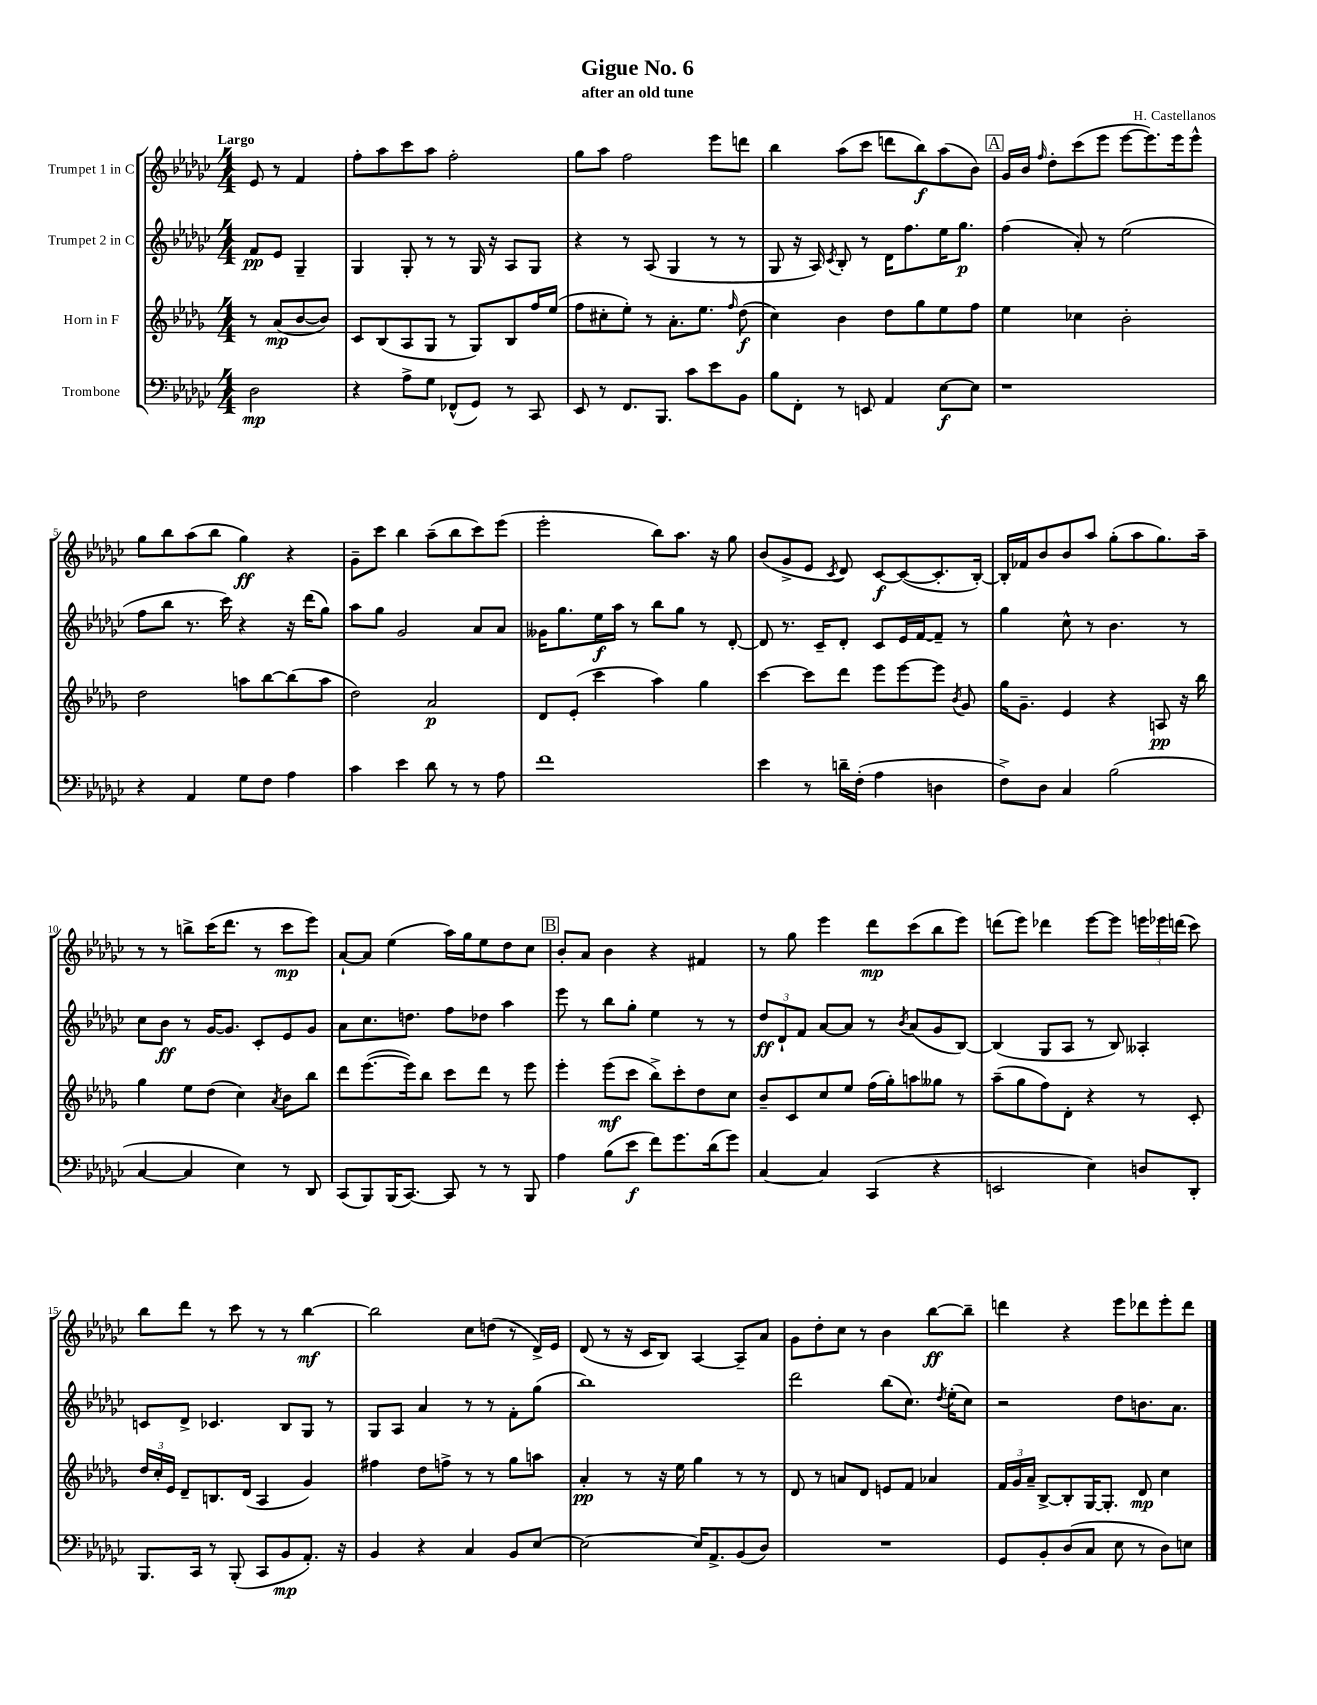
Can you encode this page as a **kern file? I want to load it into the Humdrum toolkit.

**kern	**kern	**kern	**kern
*staff4	*staff3	*staff2	*staff1
*clefF4	*clefG2	*clefG2	*clefG2
*k[b-e-a-d-g-c-]	*k[b-e-a-d-g-]	*k[b-e-a-d-g-c-]	*k[b-e-a-d-g-c-]
*M4/4	*M4/4	*M4/4	*M4/4
2D-\	8r	8f/L	8e-/
.	(8a-/L	8e-/J	8r
.	[8b-/	4G-~/	4f/
.	8b-/]J)	.	.
=	=	=	=
4r	8c/L	4G-/	8ff'\L
.	(8B-/	.	8aa-\
8A-^\L	8A-/	8G-'/	8ccc-\
8G-\J	8G-/J	8r	8aa-\J
(8FF-^^/L	8r	8r	2ff'\
8GG-/J)	8G-/L)	16G-/	.
.	.	16r	.
8r	8B-/	8A-/L	.
8CC-/	16ff/L	8G-/J	.
.	(16ee-/JJ	.	.
=	=	=	=
8EE-/	8ff\L	4r	8gg-\L
8r	8cc#'\	.	8aa-\J
8.FF/L	8ee-'\J)	8r	2ff\
.	8r	(8A-/	.
8.BBB-/J	.	.	.
.	8.a-'\L	4G-/	.
8c-\L	.	.	.
.	8.ee-\J	.	.
8e-\	.	8r	8eee-\L
.	16qqff/	.	.
8BB-\J	(8dd-\	8r	8ddd\J
=	=	=	=
8B-\L	4cc\)	8G-/	4bb-\
8FF'\J	.	16r	.
.	.	16A-/)	.
.	.	8qc-/	.
8r	4b-\	8B-'/	(8aa-\L
8EE/	.	8r	8ccc-\J
4AA-/	8dd-\L	16d-\LK	8ddd\L
.	.	8.ff\	.
.	8gg-\	.	8bb-\)
[8E-\L	8ee-\	16ee-\K	(8aa-\
.	.	8.gg-\J	.
8E-\]J	8ff\J	.	8b-\J)
=	=	=	=
1r	4ee-\	(4ff\	16g-/LL
.	.	.	16b-/JJ
.	.	.	16qqff/
.	.	.	8dd-'\L
.	4cc-\	8a-'/)	(8ccc-\
.	.	8r	8eee-\J
.	2b-'\	(2ee-\	[8eee-\L
.	.	.	8.eee-\])
.	.	.	16eee-\k
.	.	.	8eee-^^\J
=	=	=	=
4r	2dd-\	8ff\L	8gg-\L
.	.	8bb-\J	8bb-\
4AA-/	.	8.r	(8aa-\
.	.	.	8bb-\J
.	.	16ccc-\)	.
8G-\L	8aa\L	4r	4gg-\)
8F\J	[8bb-\	.	.
4A-\	(8bb-\]	16r	4r
.	.	(16ddd-\LK	.
.	8aa\J	8gg-\J)	.
=	=	=	=
4c-\	2dd-\)	8aa-\L	8g-~\L
.	.	8gg-\J	8ccc-\J
4e-\	.	2g-/	4bb-\
8d-\	2a-/	.	(8aa-~\L
8r	.	.	8bb-\
8r	.	8a-/L	8ccc-\)
8A-\	.	8a-/J	(8eee-\J
=	=	=	=
1f	8d-/L	16g--\LK	2eee-'\
.	.	8.gg-\	.
.	(8e-'/J	.	.
.	4ccc\	16ee-\L	.
.	.	16aa-\JJ	.
.	.	8r	.
.	4aa-\)	8bb-\L	8bb-\L)
.	.	8gg-\J	8.aa-\J
.	4gg-\	8r	.
.	.	.	16r
.	.	[8d-'/	8gg-\
=	=	=	=
4e-\	[4ccc\	8d-/]	(8b-/L
.	.	8.r	8g-^/
8r	8ccc\]L	.	8e-/J
.	.	16c-~/LK	.
.	.	.	8qc-/
16d~\LL	8ddd-\J	8d-'/J	8d-/)
(16F'\JJ	.	.	.
4A-\	8eee-\L	8c-/L	[8c-/L
.	[8eee-\	16e-/L	(8c-/_
.	.	[16f/J	.
4D\	8eee-\]J	8f~/]J	8.c-'/]
.	8qb-/	.	.
.	8g-/	8r	.
.	.	.	[16B-'/Jk)
=	=	=	=
8F^\L)	16gg-\LK	4gg-\	16B-'/]LL
.	8.g-~\J	.	16f-/J
8D-\J	.	.	8b-/
4C-/	4e-/	8cc-^^\	8b-/
.	.	8r	8aa-/J
(2B-\	4r	4.b-\	(8gg-'\L
.	.	.	8aa-\
.	8A/	.	8.gg-\)
.	16r	8r	.
.	16bb-\	.	16aa-~\Jk
=	=	=	=
[4C-/	4gg-\	8cc-\L	8r
.	.	8b-\J	8r
4C-/]	8ee-\L	8r	8bb^\L
.	(8dd-\J	[16g-/LK	(16ccc-\K
.	.	8.g-/]J	8.ddd-\J
4E-\)	4cc\)	.	.
.	.	8c-'/L	8r
.	8qa-/	.	.
8r	8b-\L	8e-/	8ccc-\L
8DD-/	8bb-\J	8g-/J	8eee-\J)
=	=	=	=
(8CC-/L	8ddd-\L	8a-\L	[8a-`/L
8BBB-/)	([8.eee-\	8.cc-\	8a-/]J
(16BBB-/K	.	.	(4ee-\
[8.CC-/J)	16eee-\]k)	8.dd\J	.
.	8bb-\J	.	.
8CC-/]	8ccc\L	8ff\L	16aa-\LL)
.	.	.	16gg-\J
8r	8ddd-\J	8dd-\J	8ee-\
8r	8r	4aa-\	8dd-\
8BBB-/	8eee-\	.	8cc-\J
=	=	=	=
4A-\	4eee-'\	8eee-\	8b-'/L
.	.	8r	8a-/J
(8B-\L	(8eee-\L	8bb-\L	4b-\
8e-\J	8ccc\J	8gg-'\J	.
8f\L)	8bb-^\L)	4ee-\	4r
8.g-\	8ccc'\	.	.
.	8dd-\	8r	4f#/
(16d-\k	.	.	.
8g-\J)	8cc\J	8r	.
=	=	=	=
[4C-/	8b-~/L	12dd-/L	8r
.	.	12d-`/	.
.	8c/	.	8gg-\
.	.	12f/J	.
4C-/]	8cc/	[8a-/L	4eee-\
.	8ee-/J	8a-/]J	.
(4CC-/	(16ff\LL	8r	8ddd-\L
.	16gg-'\J)	.	.
.	.	8qb-/	.
.	8aa\	(8a-/L	(8ccc-\
4r	8gg--\J	8g-/	8bb-\
.	8r	[8B-/J)	8eee-\J)
=	=	=	=
2EE/	(8aa-~\L	(4B-/]	(8ddd\L
.	8gg-\	.	8eee-\J)
.	8ff\)	8G-/L	4ddd-\
.	8d-'\J	8A-/J	.
4E-\)	4r	8r	[8eee-\L
.	.	8B-/)	8eee-\]J
8D/L	8r	4A--'/	24eee\LL
.	.	.	24eee-\
.	.	.	(24ddd\JJ
8DD-'/J	8c'/	.	8ccc-\)
=	=	=	=
8.BBB-/L	24dd-/LL	8c/L	8bb-\L
.	24cc'/	.	.
.	24e-/JJ	.	.
.	8d-~/L	8d-^/J	8ddd-\J
16CC-/Jk	.	.	.
8r	8.B/	4.c-/	8r
(8BBB-'/	.	.	8ccc-\
.	(16d-/Jk	.	.
8CC-/L	4A-/	.	8r
8BB-/	.	8B-/L	8r
8.AA-'/J)	4g-/)	8G-/J	[4bb-\
.	.	8r	.
16r	.	.	.
=	=	=	=
4BB-/	4ff#\	8G-/L	2bb-\]
.	.	8A-/J	.
4r	8dd-\L	4a-/	.
.	8ff^\J	.	.
4C-/	8r	8r	8cc-\L
.	8r	8r	(8dd\J
8BB-/L	8gg-\L	8f'\L	8r
[8E-/J	8aa\J	(8gg-\J	16d-^/LL)
.	.	.	16e-/JJ
=	=	=	=
2E-\_	4a-'/	1bb-)	(8d-/
.	.	.	8r
.	8r	.	16r
.	.	.	16c-/LK
.	16r	.	8B-/J)
.	16ee-\	.	.
16E-/]LK	4gg-\	.	[4A-/
8.AA-^/	.	.	.
(8BB-/	8r	.	8A-~/]L
8D-/J)	8r	.	8a-/J
=	=	=	=
1r	8d-/	2ddd-\	8g-\L
.	8r	.	8dd-'\
.	8a/L	.	8cc-\J
.	8d-/J	.	8r
.	8e/L	(8bb-\L	4b-\
.	8f/J	8.cc-\J)	.
.	4a-/	.	[8bb-\L
.	.	8qdd-/	.
.	.	(16ee-'\LK	.
.	.	8cc-\J)	8bb-~\]J
=	=	=	=
8GG-/L	24f/LL	2r	4ddd\
.	24g-/	.	.
.	24a-~/JJ	.	.
8BB-'/	[8B-^/L	.	.
(8D-/	8B-'/]	.	4r
8C-/J	[16G-/K	.	.
.	8.G-'/]J	.	.
8E-\	.	8dd-\L	8eee-\L
8r	8d-/	8.b\	8ddd-\
8D-\L)	4cc\	.	8eee-'\
.	.	8.a-\J	.
8E\J	.	.	8ddd-\J
==	==	==	==
*-	*-	*-	*-
